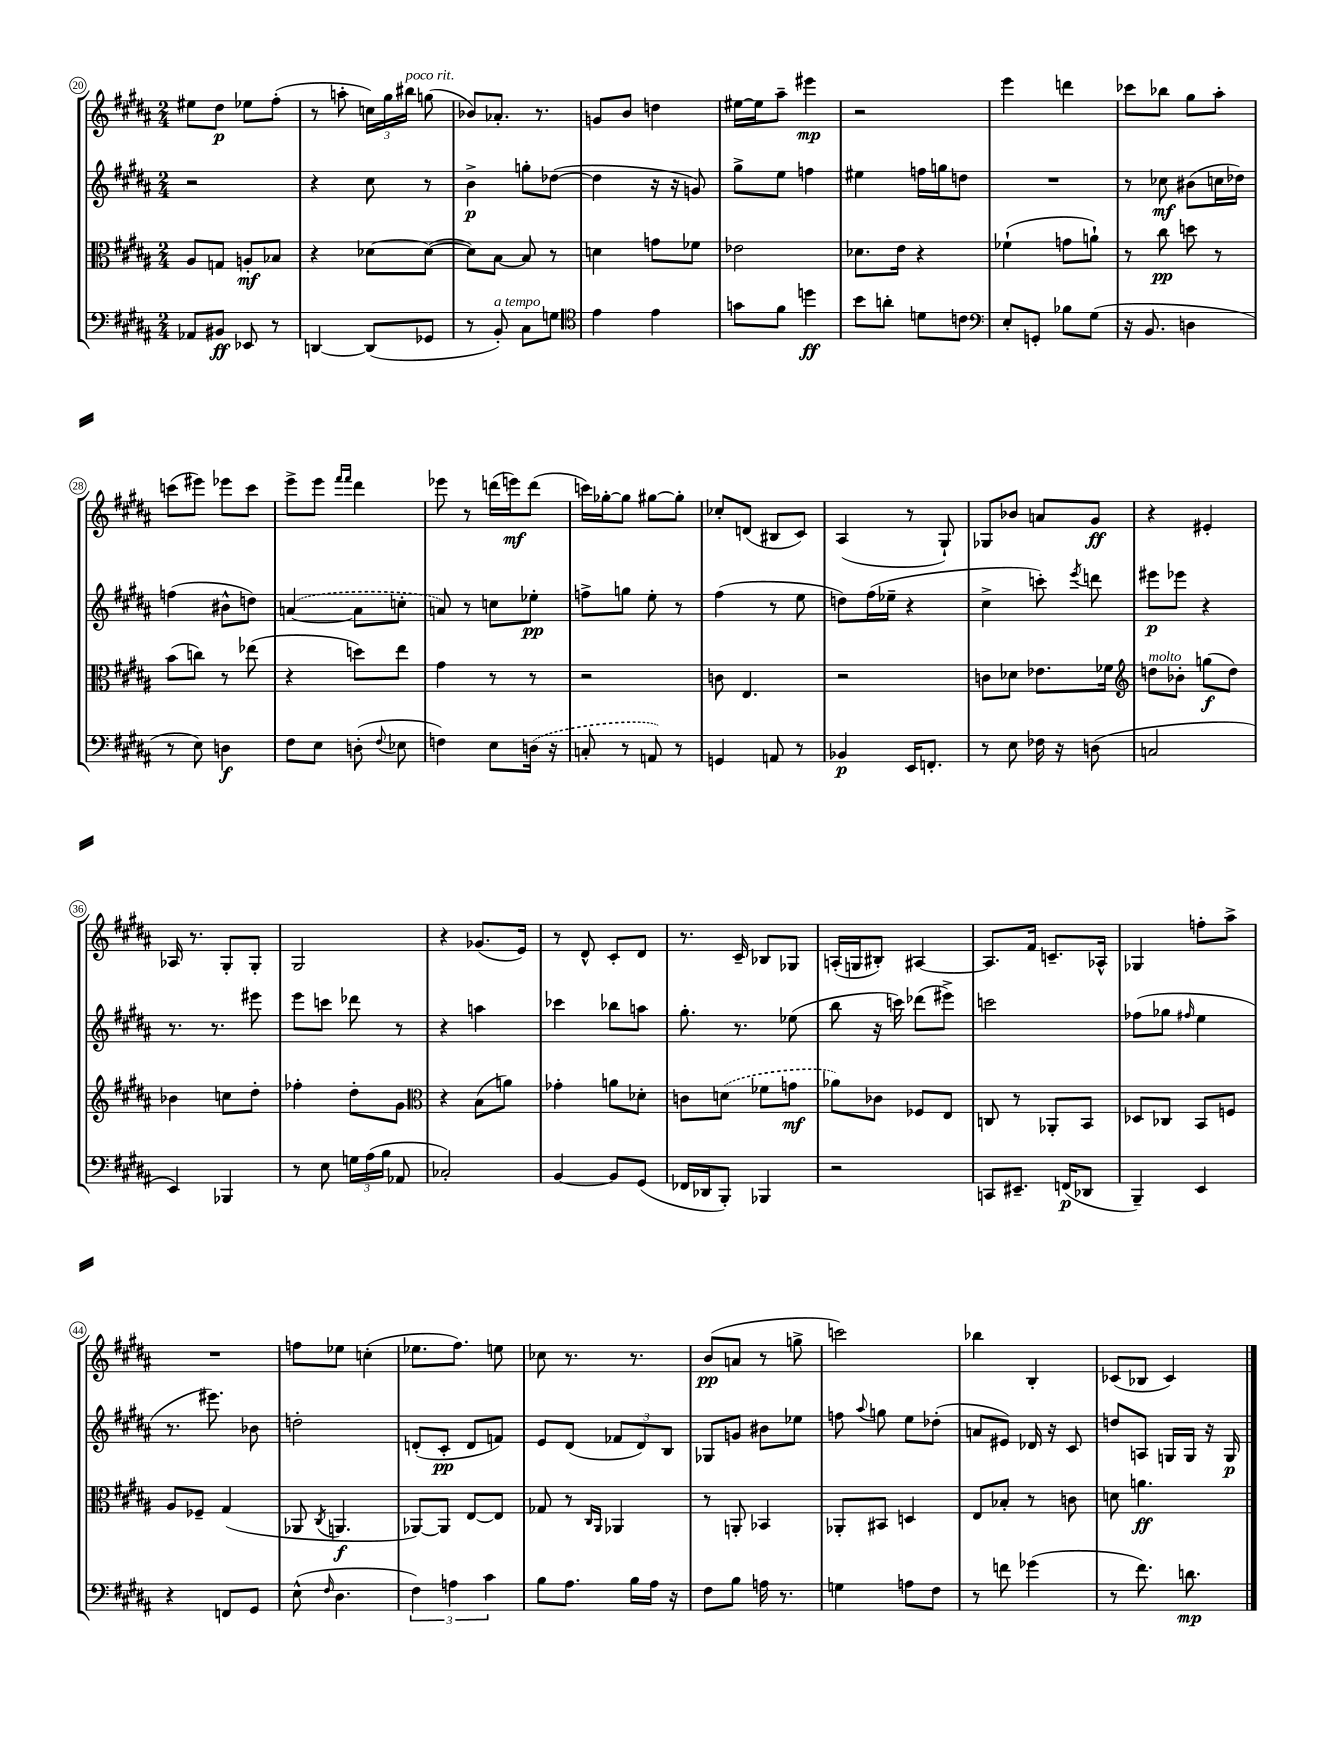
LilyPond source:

<<
\new StaffGroup <<
\new Staff = "s0" {
    \clef treble \key b \major \numericTimeSignature \time 2/4
    \autoBeamOff eis''8[ dis''8]\p ees''8[ fis''8]-.( |
    r8 a''8-. \tuplet 3/2 { c''16[) gis''16 bis''16]^\markup { \italic "poco rit." } } g''8( |
    bes'8[) aes'8.]-. r8. |
    g'8[ b'8] d''4 |
    eis''16[~ eis''16 ais''8]-- eis'''4\mp |
    r2 |
    e'''4 d'''4 |
    ces'''8[ bes''8] gis''8[ ais''8]-. |
    c'''8[( eis'''8]) ees'''8[ c'''8] |
    e'''8[-> e'''8] \grace { fis'''16[ fis'''16] } dis'''4 |
    ees'''8 r8 d'''16[( e'''16\mf) d'''8]( |
    c'''16[) ges''16~-. ges''8] gis''8[~ gis''8]-. |
    ces''8[-. d'8]( bis8[ cis'8]) |
    ais4( r8 gis8-!) |
    ges8[ bes'8] a'8[ gis'8]\ff |
    r4 eis'4-. |
    aes16 r8. gis8[-. gis8]-. |
    gis2 |
    r4 ges'8.[( e'16]) |
    r8 dis'8-^ cis'8[-. dis'8] |
    r8. cis'16-- bes8[ ges8] |
    a16[-.( g16 bis8]-.) ais4~ |
    ais8.[ fis'16] c'8.[-- aes16]-^ |
    ges4 f''8[-. ais''8]-> |
    R2 |
    f''8[ ees''8] c''4-.( |
    ees''8.[ fis''8.]) e''8 |
    ces''8 r8. r8. |
    b'8[\pp( a'8] r8 g''8-> |
    c'''2) |
    bes''4 b4-. |
    ces'8[( bes8] ces'4) \bar "|." |
}
\new Staff = "s1" {
    \clef treble \key b \major \numericTimeSignature \time 2/4
    \autoBeamOff r2 |
    r4 cis''8 r8 |
    b'4->\p g''8[-. des''8]~( |
    des''4 r16 r16 g'8) |
    gis''8[-> e''8] f''4 |
    eis''4 f''16[ g''16 d''8] |
    R2 |
    r8 ces''8\mf bis'8[( c''16 des''16]) |
    f''4( bis'8[-^ d''8]) |
    \once \slurDashed a'4~( a'8[ c''8]-. |
    a'8) r8 c''8[ ees''8]-.\pp |
    f''8[-> g''8] e''8-. r8 |
    fis''4( r8 e''8 |
    d''8[) fis''16( ees''16]-- r4 |
    cis''4-> c'''8-.) \acciaccatura { e'''8 } d'''8 |
    eis'''8[\p ees'''8] r4 |
    r8. r8. eis'''8 |
    e'''8[ c'''8] des'''8 r8 |
    r4 a''4 |
    ces'''4 bes''8[ a''8] |
    gis''8.-. r8. ees''8( |
    b''8 r16 c'''16) des'''8[( eis'''8]->) |
    c'''2 |
    fes''8[( ges''8] \grace { fis''16 } e''4 |
    r8. eis'''8.) bes'8 |
    d''2-. |
    d'8[-.( cis'8]-.\pp d'8[ f'8]) |
    e'8[ dis'8]( \tuplet 3/2 { fes'8[ dis'8) b8] } |
    ges8[ g'8] bis'8[ ees''8] |
    f''8 \appoggiatura { ais''8 } g''8 e''8[ des''8]-.( |
    a'8[ eis'8]) des'16 r16 cis'8 |
    d''8[ a8] g16[ g16] r16 g16\p \bar "|." |
}
\new Staff = "s2" {
    \clef alto \key b \major \numericTimeSignature \time 2/4
    \autoBeamOff ais8[ g8] a8[-.\mf bes8] |
    r4 des'8[~ des'8]~( |
    des'8[) b8]~ b8 r8 |
    d'4 g'8[ fes'8] |
    ees'2 |
    des'8.[ e'16] r4 |
    fes'4-!( g'8[ a'8]-!) |
    r8 cis''8\pp d''8 r8 |
    b'8[( c''8]) r8 ees''8( |
    r4 d''8[) e''8] |
    gis'4 r8 r8 |
    r2 |
    c'8 e4. |
    r2 |
    c'8[ des'8] ees'8.[ fes'16] |
    \clef treble d''8[^\markup { \italic "molto" } bes'8]-. g''8[\f( d''8]) |
    bes'4 c''8[ dis''8]-. |
    fes''4-. dis''8[-. gis'8] |
    \clef alto r4 b8[( a'8]) |
    ges'4-. a'8[ des'8]-. |
    c'8[ \once \slurDashed d'8]( fes'8[ g'8]\mf |
    aes'8[) ces'8] fes8[ e8] |
    c8 r8 aes,8[-. b,8] |
    des8[ ces8] b,8[ f8] |
    ais8[ fes8]-- gis4( |
    aes,8 \acciaccatura { cis8 } a,4.\f |
    aes,8[~) aes,8] e8[~ e8] |
    ges8 r8 \grace { cis16[ ais,16] } aes,4 |
    r8 a,8-. bes,4 |
    aes,8[-. bis,8] d4 |
    e8[ bes8]-. r8 c'8 |
    d'8 a'4.\ff \bar "|." |
}
\new Staff = "s3" {
    \clef bass \key b \major \numericTimeSignature \time 2/4
    \autoBeamOff aes,8[ bis,8]\ff ees,8 r8 |
    d,4~ d,8[( ges,8] |
    r8 b,8-.^\markup { \italic "a tempo" }) cis8[ g8] |
    \clef tenor e'4 e'4 |
    g'8[ fis'8] d''4\ff |
    b'8[ a'8]-. d'8[ c'8] |
    \clef bass e8[-. g,8]-. bes8[ gis8]( |
    r16 b,8. d4 |
    r8 e8) d4\f |
    fis8[ e8] d8-.( \appoggiatura { fis8 } ees8 |
    f4) e8[ \once \slurDashed d16]( r16 |
    c8-. r8 a,8) r8 |
    g,4 a,8 r8 |
    bes,4\p e,16[ f,8.]-. |
    r8 e8 fes16 r16 d8( |
    c2 |
    e,4) bes,,4 |
    r8 e8 \tuplet 3/2 { g16[ ais16( b16] } aes,8 |
    ces2-.) |
    b,4~ b,8[ gis,8]( |
    fes,16[ des,16 b,,8]-.) bes,,4 |
    r2 |
    c,8[ eis,8.]-- f,16[\p( des,8] |
    b,,4--) e,4 |
    r4 f,8[ gis,8] |
    e8-^( \grace { fis16 } dis4. |
    \tuplet 3/2 { fis4) a4 cis'4 } |
    b8[ ais8.] b16[ ais16] r16 |
    fis8[ b8] a16 r8. |
    g4 a8[ fis8] |
    r8 f'8 ges'4( |
    r8 fis'8.) d'8.\mp \bar "|." |
}
>>
>>
\layout { \context { \Score currentBarNumber = #20 \override BarNumber.stencil = #(make-stencil-circler 0.1 0.3 ly:text-interface::print) } }
